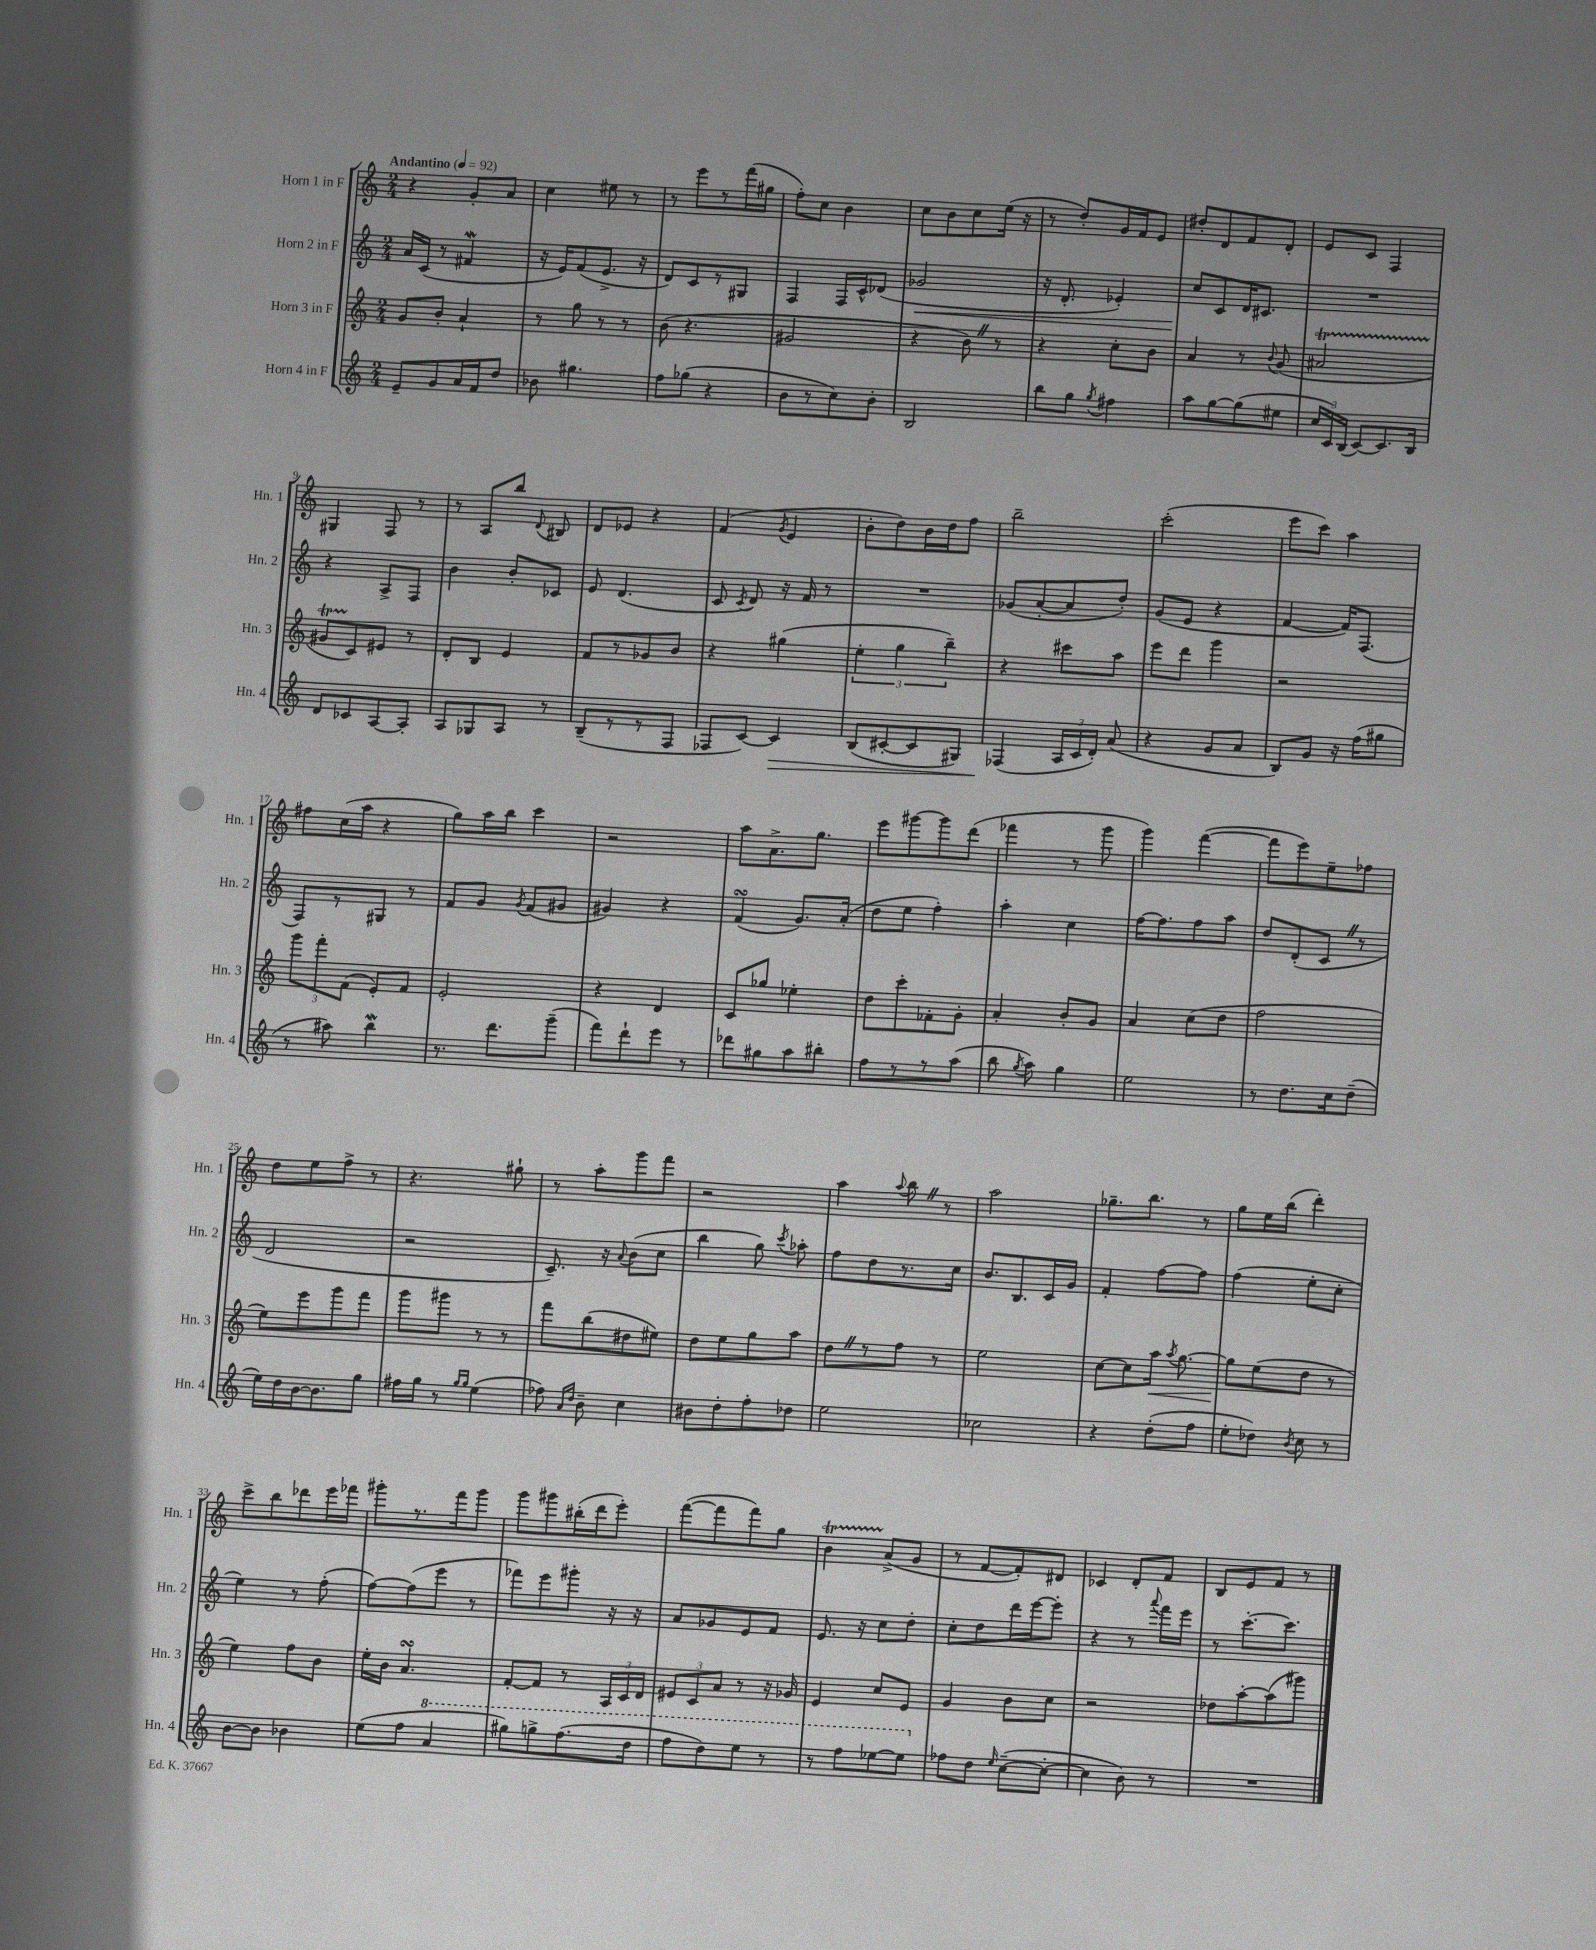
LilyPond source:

<<
\new StaffGroup <<
\new Staff = "s0" \with { instrumentName = "Horn 1 in F" shortInstrumentName = "Hn. 1" } {
    \clef treble \key c \major \numericTimeSignature \time 2/4 \tempo "Andantino" 4 = 92
    \autoBeamOff r4 g'8[-. a'8] |
    c''4 eis''8 r8 |
    r8 e'''8[ r8 f'''16( gis''16] |
    f''8[-.) c''8] b'4 |
    c''8[ b'8 c''8 e''16]( r16 |
    r8 d''8[-.) g'16 f'16 e'8] |
    dis''8[-. d'8 f'8 d'8]-. |
    e'8[ c'8] f4 |
    gis4 f8 r8 |
    r8 a8[ b''8] \appoggiatura { d'8 } bis8 |
    d'8[ ees'8] r4 |
    f'4( \acciaccatura { g'8 } e'4 |
    b'8[-. d''8) b'16 d''16 f''8] |
    b''2-- |
    c'''2-.( |
    e'''8[ c'''8]) a''4 |
    fis''8[ c''16( a''16] r4 |
    g''8[) a''16 b''16] c'''4 |
    r2 |
    a''8[ a'8.-> g''8.] |
    e'''8[ gis'''8~ gis'''8 d'''8]( |
    fes'''4 r8 g'''8 |
    g'''4) f'''4~( |
    f'''8[ e'''8) e''8-- fes''8] |
    d''8[ e''8 f''8]-> r8 |
    r4. gis''8-! |
    r8 a''8[-. g'''8 f'''8] |
    r2 |
    a''4 \appoggiatura { a''8 } b''8 \once \override BreathingSign.text = \markup { \musicglyph "scripts.caesura.straight" } \breathe r8 |
    a''2 |
    ges''8.[-- b''8.] r8 |
    g''8[ e''16 b''16]( d'''4-.) |
    c'''8[-> b''8 des'''8 e'''16 fes'''16] |
    gis'''8[-. r8. f'''16 gis'''8] |
    g'''8[ gis'''8 bis''16-.( d'''16 e'''8]-.) |
    f'''8[~( f'''8 f'''8) g''8] |
    b'4\startTrillSpan a'8[->\stopTrillSpan( g'8] |
    r8 f'8[~ f'8-.) dis'8] |
    ces'4 d'8[-. f'8] |
    b8[ e'8 f'8] r8 \bar "|." |
}
\new Staff = "s1" \with { instrumentName = "Horn 2 in F" shortInstrumentName = "Hn. 2" } {
    \clef treble \key c \major \numericTimeSignature \time 2/4
    \autoBeamOff a'16[ c'16]( r8 fis'4\mordent |
    r16 e'16[) f'8( e'8.]-> r16 |
    d'8[) c'8 r8 gis8] |
    f4 f16[ c'16-^ des'8]( |
    ges'2\< |
    r16 d'8.-. ees'4-.) |
    c''8[\! c'8 d'16 cis'8.] |
    R2 |
    r4 a8[-> f8] |
    b'4 b'8[-. ces'8] |
    e'8 d'4.( |
    c'8 \acciaccatura { c'8 } d'8) r16 f'16 r8 |
    R2 |
    ges'8[( a'8~-. a'8 d''8]-.) |
    g'8[( e'8] r4 |
    f'4~ f'16[) f8.]( |
    f8[) r8 gis8] r8 |
    f'8[ g'8] \acciaccatura { g'8 } f'8[( gis'8] |
    gis'4) r4 |
    f'4\turn( g'8.[) a'16]-.( |
    d''8[ e''8] f''4-.) |
    a''4-. c''4 |
    f''16[~ f''8. f''8 a''8] |
    d''8[ d'8-.( c'8] \once \override BreathingSign.text = \markup { \musicglyph "scripts.caesura.straight" } \breathe r8 |
    d'2 |
    r2 |
    c'8.--) r16 \appoggiatura { a'8 } b'8[( c''8] |
    b''4 g''8) \acciaccatura { c'''8 } aes''8-. |
    f''8[ d''8 r8. c''16] |
    b'8.[ b8. c'16 g'16] |
    f'4-. f''8[~ f''8] |
    f''4( e''8[-. c''8]-. |
    e''4) r8 f''8-.( |
    f''8[~) f''8( e'''8] r8 |
    fes'''8[) e'''8 gis'''8]-. r16 r16 |
    a'8[ ges'8 e'8 f'8] |
    e'8. r16 c''8[ d''8]-. |
    c''8[-. d''8 d'''16 e'''16~ e'''8]-. |
    r4 r8 \appoggiatura { a'''8 } f'''16[ e'''16] |
    r8 c'''8.[~-. c'''8.] \bar "|." |
}
\new Staff = "s2" \with { instrumentName = "Horn 3 in F" shortInstrumentName = "Hn. 3" } {
    \clef treble \key c \major \numericTimeSignature \time 2/4
    \autoBeamOff g'8[ b'8]-. a'4-! |
    r8 g''8 r8 r8 |
    b'8( r4. |
    gis'2 |
    r4 b'8) \once \override BreathingSign.text = \markup { \musicglyph "scripts.caesura.straight" } \breathe r8 |
    r4 c''8[-. b'8] |
    a'4 r8 \appoggiatura { b'8 } g'8( |
    ais'2\startTrillSpan |
    gis'8[ c'8\stopTrillSpan) eis'8] r8 |
    d'8[-. b8] e'4 |
    f'8[ r8 ges'8 b'8] |
    r4 gis''4( |
    \tuplet 3/2 { e''4-. g''4 b''4--) } |
    r4 cis'''8[ a''8] |
    e'''8[ d'''8] g'''4 |
    r2 |
    \tuplet 3/2 { g'''8[ f'''8-. f'8]( } e'8[-.) f'8] |
    e'2-. |
    r4 d'4 |
    c'8[ ges''8] ees''4-. |
    d''8[ c'''8-. fes'8-. g'8]-. |
    a'4-. b'8[-. g'8] |
    a'4 c''8[( d''8] |
    f''2 |
    e''8[) e'''8 g'''8 f'''8] |
    g'''8[ gis'''8] r8 r8 |
    f'''8[ b''8( dis''8 eis''8]) |
    d''8[ e''8 g''8 a''8] |
    d''8[ \once \override BreathingSign.text = \markup { \musicglyph "scripts.caesura.straight" } \breathe r8 f''8] r8 |
    e''2 |
    c''8[~ c''8 a''16]\< \acciaccatura { a''8 } g''8.~ |
    g''8[\! e''8( d''8] r8 |
    e''4) f''8[ b'8] |
    e''16[-. b'16] a'4.\turn |
    f'8[~-. f'8] r8 \tuplet 3/2 { a16[ c'16 d'16] } |
    \tuplet 3/2 { eis'8[ c'8 a'8] } r8 r16 ges'16 |
    e'4 c''8[ e'8] |
    g'4 b'8[ c''8] |
    r2 |
    des''8[ a''8~-. a''8( gis'''8]) \bar "|." |
}
\new Staff = "s3" \with { instrumentName = "Horn 4 in F" shortInstrumentName = "Hn. 4" } {
    \clef treble \key c \major \numericTimeSignature \time 2/4
    \autoBeamOff e'8[-- g'8 a'16 f'16 d''8] |
    bes'8 gis''4. |
    f''8[ ges''8]( r4 |
    b'8[ r8 c''8) b'8]-. |
    b2 |
    b''8[ g''8] \acciaccatura { g''8 } fis''4 |
    a''8[ g''8~ g''8( eis''8] |
    \tuplet 3/2 { c''16[ c'16) b16]( } c'8[~) c'8. b16] |
    d'8[ ces'8 a8~ a8]-. |
    a8[ ges8 a8] r8 |
    b8[--( r8 r8 f8] |
    fes8[ c'8]~) c'4\> |
    b8[( cis'8~-. cis'8 gis8]) |
    fes4\!( \tuplet 3/2 { a16[ c'16 d'16]-.) } a'8( |
    r4 g'8[ a'8] |
    b8[) g'8] r16 f''16[( gis''8] |
    r8 ais''8) b''4\mordent |
    r8. d'''8.[ g'''8]--( |
    f'''8[) d'''8-! e'''8] r8 |
    des'''8[ gis''8 a''8 bis''8]-. |
    f''8[ r8 r8 a''8]( |
    b''8 \acciaccatura { g''8 } a''8) g''4 |
    e''2 |
    r8 d''8.[ c''16 d''8]--( |
    e''16[) d''16 b'16~ b'8. g''8] |
    fis''16[ g''16] r8 \grace { g''16[ g''16] } e''4( |
    fes''8) \grace { a'16[ d''16] } b'8-- c''4 |
    bis'8[ d''8-. f''8-. des''8] |
    e''2 |
    ces''2 |
    r4 d''8[-.( f''8] |
    e''8[-. des''8]) \acciaccatura { b'8 } c''8 r8 |
    b'8[~ b'8] bes'4 |
    e''8[( f''8] \ottava #1 a''4 |
    gis'''8[) g'''8-> f'''8.( d'''16] |
    f'''8[ d'''8) e'''8] r8 |
    r8 f'''8[ ees'''8~ ees'''8] \ottava #0 |
    fes''8[ d''8] \grace { e''16 } c''8[~--( c''8]~-. |
    c''4 b'8) r8 |
    R2 \bar "|." |
}
>>
>>
